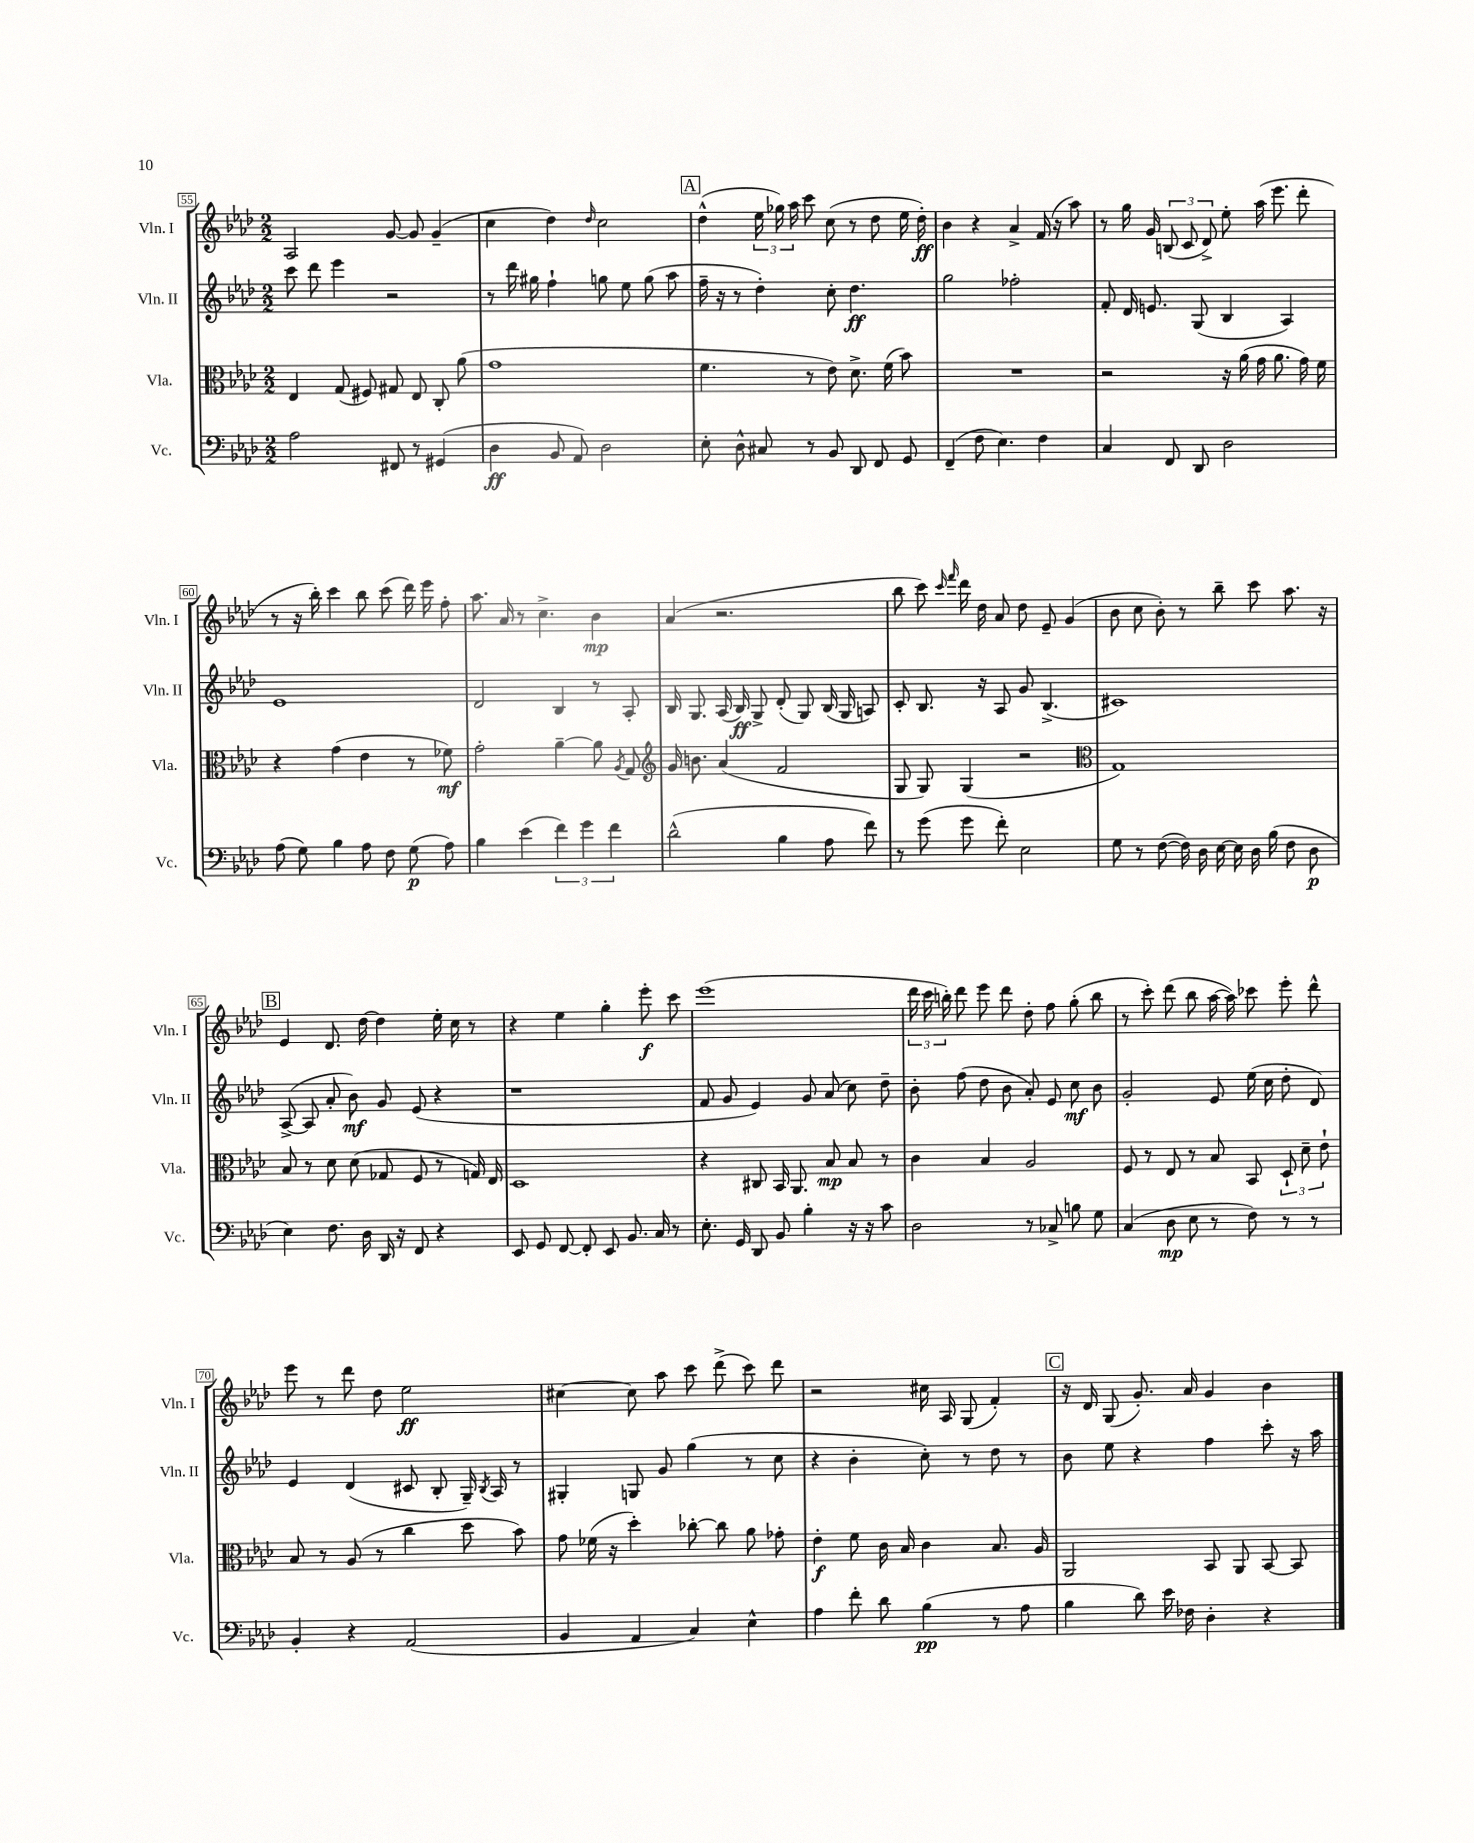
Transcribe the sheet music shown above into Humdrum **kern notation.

**kern	**dynam	**kern	**dynam	**kern	**dynam	**kern	**dynam
*part4	*part4	*part3	*part3	*part2	*part2	*part1	*part1
*staff4	*staff4	*staff3	*staff3	*staff2	*staff2	*staff1	*staff1
*I"Vc.	*	*I"Vla.	*	*I"Vln. II	*	*I"Vln. I	*
*I'Vc.	*	*I'Vla.	*	*I'Vln. II	*	*I'Vln. I	*
*clefF4	*	*clefC3	*	*clefG2	*	*clefG2	*
*k[b-e-a-d-]	*	*k[b-e-a-d-]	*	*k[b-e-a-d-]	*	*k[b-e-a-d-]	*
*M2/2	*	*M2/2	*	*M2/2	*	*M2/2	*
=55	=55	=55	=55	=55	=55	=55	=55
2A-\	.	4E-/	.	8ccc\	.	2A-/	.
.	.	.	.	8ddd-\	.	.	.
.	.	(8G/	.	4eee-\	.	.	.
.	.	8F#X/)	.	.	.	.	.
8FF#X/	.	8G#X/	.	2r	.	[8g/	.
8r	.	8E-/	.	.	.	8g/]	.
(4GG#X/	.	8C'/	.	.	.	(4g~/	.
.	.	(8a-\	.	.	.	.	.
=56	=56	=56	=56	=56	=56	=56	=56
4D-\	ff	1g	.	8r	.	4cc\	.
.	.	.	.	16ddd-\	.	.	.
.	.	.	.	16gg#X\	.	.	.
8BB-/	.	.	.	4ff`\	.	4dd-\)	.
8AA-/)	.	.	.	.	.	.	.
.	.	.	.	.	.	16qqdd-/	.
2D-\	.	.	.	8ggn\	.	2cc\	.
.	.	.	.	8ee-\	.	.	.
.	.	.	.	(8gg\	.	.	.
.	.	.	.	8aa-\	.	.	.
!!LO:REH:place=s1:t=A
=57	=57	=57	=57	=57	=57	=57	=57
8E-'\	.	4.f\	.	16ff~\	.	(4dd-^^\	.
.	.	.	.	16r	.	.	.
8D-^^\	.	.	.	8r	.	.	.
8C#X/	.	.	.	4dd-'\)	.	24ee-\	.
.	.	.	.	.	.	24gg-X\)	.
.	.	.	.	.	.	24aa-\	.
8r	.	8r	.	.	.	8ccc\	.
8BB-/	.	8e-\)	.	8cc'\	.	(8cc\	.
8DD-/	.	8.d-^\	.	4.dd-\	ff	8r	.
8FF/	.	.	.	.	.	8dd-\	.
.	.	(16f\	.	.	.	.	.
8GG/	.	8b-\)	.	.	.	16ee-\	.
.	.	.	.	.	.	16dd-'\)	ff
=58	=58	=58	=58	=58	=58	=58	=58
(4FF~/	.	1r	.	2gg\	.	4b-\	.
8F\	.	.	.	.	.	4r	.
4.E-\)	.	.	.	.	.	.	.
.	.	.	.	2ff-X'\	.	4a-^/	.
4F\	.	.	.	.	.	(16f/	.
.	.	.	.	.	.	16r	.
.	.	.	.	.	.	8aa-\)	.
=59	=59	=59	=59	=59	=59	=59	=59
4C/	.	2r	.	8f'/	.	8r	.
.	.	.	.	16d-/	.	16gg\	.
.	.	.	.	8.en/	.	16g/	.
8FF/	.	.	.	.	.	(12Bn/	.
.	.	.	.	.	.	12c/	.
8DD-/	.	.	.	(8G/	.	.	.
.	.	.	.	.	.	12d-^/)	.
2D-\	.	16r	.	4B-/	.	8ee-'\	.
.	.	(16a-\	.	.	.	.	.
.	.	16g\	.	.	.	(16aa-\	.
.	.	8.a-\	.	.	.	8.eee-\	.
.	.	.	.	4A-/)	.	.	.
.	.	16g\)	.	.	.	8ddd-'\	.
.	.	16f\	.	.	.	.	.
!!LO:LB:g=z
=60	=60	=60	=60	=60	=60	=60	=60
(8A-\	.	4r	.	1e-	.	8r	.
8G\)	.	.	.	.	.	16r	.
.	.	.	.	.	.	16bb-'\)	.
4B-\	.	(4g\	.	.	.	4ccc\	.
8A-\	.	4e-\	.	.	.	8bb-\	.
8F\	.	.	.	.	.	(8ccc\	.
(8G\	p	8r	.	.	.	16ddd-\)	.
.	.	.	.	.	.	16eee-\	.
8A-\)	.	8f-X\)	mf	.	.	8ff'\	.
=61	=61	=61	=61	=61	=61	=61	=61
4B-\	.	2g'\	.	2d-/	.	8.aa-\	.
.	.	.	.	.	.	16a-/	.
(4e-\	.	.	.	.	.	8r	.
.	.	.	.	.	.	4.cc^\	.
6f\)	.	[4a-~\	.	4B-/	.	.	.
6g\	.	.	.	.	.	.	.
.	.	8a-\]	.	8r	.	4b-\	mp
6f\	.	.	.	.	.	.	.
.	.	8qA-/	.	.	.	.	.
.	.	8G/	.	8A-'/	.	.	.
=62	=62	=62	=62	=62	=62	=62	=62
*	*	*clefG2	*	*	*	*	*
(2d-^^\	.	16g/	.	16B-/	.	(4a-/	.
.	.	8.bn\	.	8.G/	.	.	.
.	.	(4a-/	.	(16A-/	.	2.r	.
.	.	.	.	16B-/)	ff	.	.
.	.	.	.	8G^/	.	.	.
4B-\	.	2f/	.	(8d-'/	.	.	.
.	.	.	.	8G/)	.	.	.
8A-\	.	.	.	(16B-/	.	.	.
.	.	.	.	16G/	.	.	.
8f\)	.	.	.	8An/)	.	.	.
=63	=63	=63	=63	=63	=63	=63	=63
8r	.	8G/	.	8c'/	.	8bb-\	.
(8g\	.	8G/)	.	8.B-/	.	8ccc\)	.
.	.	.	.	.	.	16qqccc/	.
.	.	.	.	.	.	16qqfff/	.
8g\	.	(4G/	.	.	.	16ddd-\	.
.	.	.	.	16r	.	16dd-\	.
8f'\)	.	.	.	8A-/	.	8a-/	.
2E-\	.	2r	.	8g/	.	8dd-\	.
.	.	.	.	(4.B-^/	.	8e-~/	.
.	.	.	.	.	.	(4g/	.
=64	=64	=64	=64	=64	=64	=64	=64
*	*	*clefC3	*	*	*	*	*
8G\	.	1G)	.	1c#X)	.	8b-\	.
8r	.	.	.	.	.	8cc\	.
([8F\	.	.	.	.	.	8b-'\)	.
16F\])	.	.	.	.	.	8r	.
16D-\	.	.	.	.	.	.	.
[16E-\	.	.	.	.	.	8bb-~\	.
16E-\]	.	.	.	.	.	.	.
16D-\	.	.	.	.	.	8ccc\	.
(16B-\	.	.	.	.	.	.	.
8F\	.	.	.	.	.	8.aa-\	.
8D-\	p	.	.	.	.	.	.
.	.	.	.	.	.	16r	.
!!LO:LB:g=z
!!LO:REH:place=s1:t=B
=65	=65	=65	=65	=65	=65	=65	=65
4E-\)	.	8B-/	.	([8A-^/	.	4e-/	.
.	.	8r	.	8A-/]	.	.	.
8.F\	.	8d-\	.	8a-'/	.	8.d-/	.
.	.	(8d-\	.	8b-\)	mf	.	.
16D-\	.	.	.	.	.	[16dd-\	.
16DD-/	.	8G-X/	.	8g/	.	4dd-\]	.
16r	.	.	.	.	.	.	.
8FF/	.	8F/	.	(8e-/	.	.	.
4r	.	8r	.	4r	.	16ee-'\	.
.	.	.	.	.	.	16cc\	.
.	.	16Gn/)	.	.	.	8r	.
.	.	16E-/	.	.	.	.	.
=66	=66	=66	=66	=66	=66	=66	=66
8EE-/	.	1D-	.	1r	.	4r	.
8GG/	.	.	.	.	.	.	.
[8FF/	.	.	.	.	.	4ee-\	.
8FF'/]	.	.	.	.	.	.	.
8EE-/	.	.	.	.	.	4gg'\	.
8.BB-/	.	.	.	.	.	.	.
.	.	.	.	.	.	8eee-'\	f
16C/	.	.	.	.	.	.	.
8r	.	.	.	.	.	8ccc\	.
=67	=67	=67	=67	=67	=67	=67	=67
8.E-'\	.	4r	.	8f/	.	(1eee-	.
.	.	.	.	8g/	.	.	.
16GG/	.	.	.	.	.	.	.
8DD-/	.	8C#X/	.	4e-/)	.	.	.
8BB-/	.	16BB-/	.	.	.	.	.
.	.	8.AA-/	.	.	.	.	.
4B-'\	.	.	.	8g/	.	.	.
.	.	8B-/	mp	(8a-/	.	.	.
16r	.	8B-/	.	8cc\)	.	.	.
16r	.	.	.	.	.	.	.
8c\	.	8r	.	8dd-~\	.	.	.
=68	=68	=68	=68	=68	=68	=68	=68
2D-\	.	4c\	.	8b-'\	.	24ddd-\	.
.	.	.	.	.	.	24ccc\	.
.	.	.	.	.	.	24bbn'\)	.
.	.	.	.	(8ff\	.	8ddd-\	.
.	.	4B-/	.	8dd-\	.	8eee-\	.
.	.	.	.	8b-\	.	8ddd-\	.
8r	.	2A-/	.	8a-'/)	.	8dd-'\	.
8C-X^/	.	.	.	8e-/	.	8ff\	.
8Bn\	.	.	.	8cc\	mf	(8gg'\	.
8G\	.	.	.	8b-\	.	8bb\	.
=69	=69	=69	=69	=69	=69	=69	=69
(4C/	.	8F/	.	2g'/	.	8r	.
.	.	8r	.	.	.	8ccc'\)	.
8D-\	mp	8E-/	.	.	.	(8ddd-\	.
8E-\	.	8r	.	.	.	8bb-\	.
8r	.	8B-/	.	8e-/	.	[16aa-\	.
.	.	.	.	.	.	16aa-\])	.
8F\)	.	8BB-/	.	(16ee-\	.	8ccc-X\	.
.	.	.	.	16cc\	.	.	.
8r	.	12D-`/	.	8dd-'\	.	8eee-'\	.
.	.	12d-~\	.	.	.	.	.
8r	.	.	.	8d-/)	.	8ddd-^^\	.
.	.	12e-`\	.	.	.	.	.
!!LO:LB:g=z
=70	=70	=70	=70	=70	=70	=70	=70
4BB-'/	.	8B-/	.	4e-/	.	8eee-\	.
.	.	8r	.	.	.	8r	.
4r	.	(8A-/	.	(4d-/	.	8ddd-\	.
.	.	8r	.	.	.	8dd-\	.
(2AA-/	.	4cc\	.	8c#X/	.	2ee-\	ff
.	.	.	.	8B-'/	.	.	.
.	.	8dd-\	.	16G~/)	.	.	.
.	.	.	.	8qB-/	.	.	.
.	.	.	.	16A-/	.	.	.
.	.	8b-\)	.	8r	.	.	.
=71	=71	=71	=71	=71	=71	=71	=71
4BB-/	.	8g\	.	4G#X'/	.	[4cc#X\	.
.	.	(16f-X\	.	.	.	.	.
.	.	16r	.	.	.	.	.
4AA-/	.	4dd-'\)	.	8Gn/	.	8cc#\]	.
.	.	.	.	8g/	.	8aa-\	.
4C/)	.	[8cc-X'\	.	(4gg\	.	8ccc\	.
.	.	8cc-\]	.	.	.	(8ddd-^\	.
4E-^^\	.	8a-\	.	8r	.	8ccc\)	.
.	.	8g-X'\	.	8cc\	.	8ddd-\	.
=72	=72	=72	=72	=72	=72	=72	=72
4A-\	.	4e-'\	f	4r	.	2r	.
8f'\	.	8f\	.	4b-'\	.	.	.
8d-\	.	16c\	.	.	.	.	.
.	.	16B-/	.	.	.	.	.
(4B-\	pp	4c\	.	8cc'\)	.	16cc#X\	.
.	.	.	.	.	.	16A-/	.
.	.	.	.	8r	.	(8G/	.
8r	.	8.B-/	.	8dd-\	.	4f'/)	.
8A-\	.	.	.	8r	.	.	.
.	.	16A-/	.	.	.	.	.
!!LO:REH:place=s1:t=C
=73	=73	=73	=73	=73	=73	=73	=73
4B-\	.	2AA-/	.	8b-\	.	16r	.
.	.	.	.	.	.	16d-/	.
.	.	.	.	8ee-\	.	(8G/	.
8d-\)	.	.	.	4r	.	8.g'/)	.
16e-\	.	.	.	.	.	.	.
16F-X\	.	.	.	.	.	16a-/	.
4D-'\	.	8BB-/	.	4ff\	.	4g/	.
.	.	8AA-/	.	.	.	.	.
4r	.	[8BB-/	.	8ccc'\	.	4b-\	.
.	.	8BB-/]	.	16r	.	.	.
.	.	.	.	16aa-\	.	.	.
==	==	==	==	==	==	==	==
*-	*-	*-	*-	*-	*-	*-	*-
